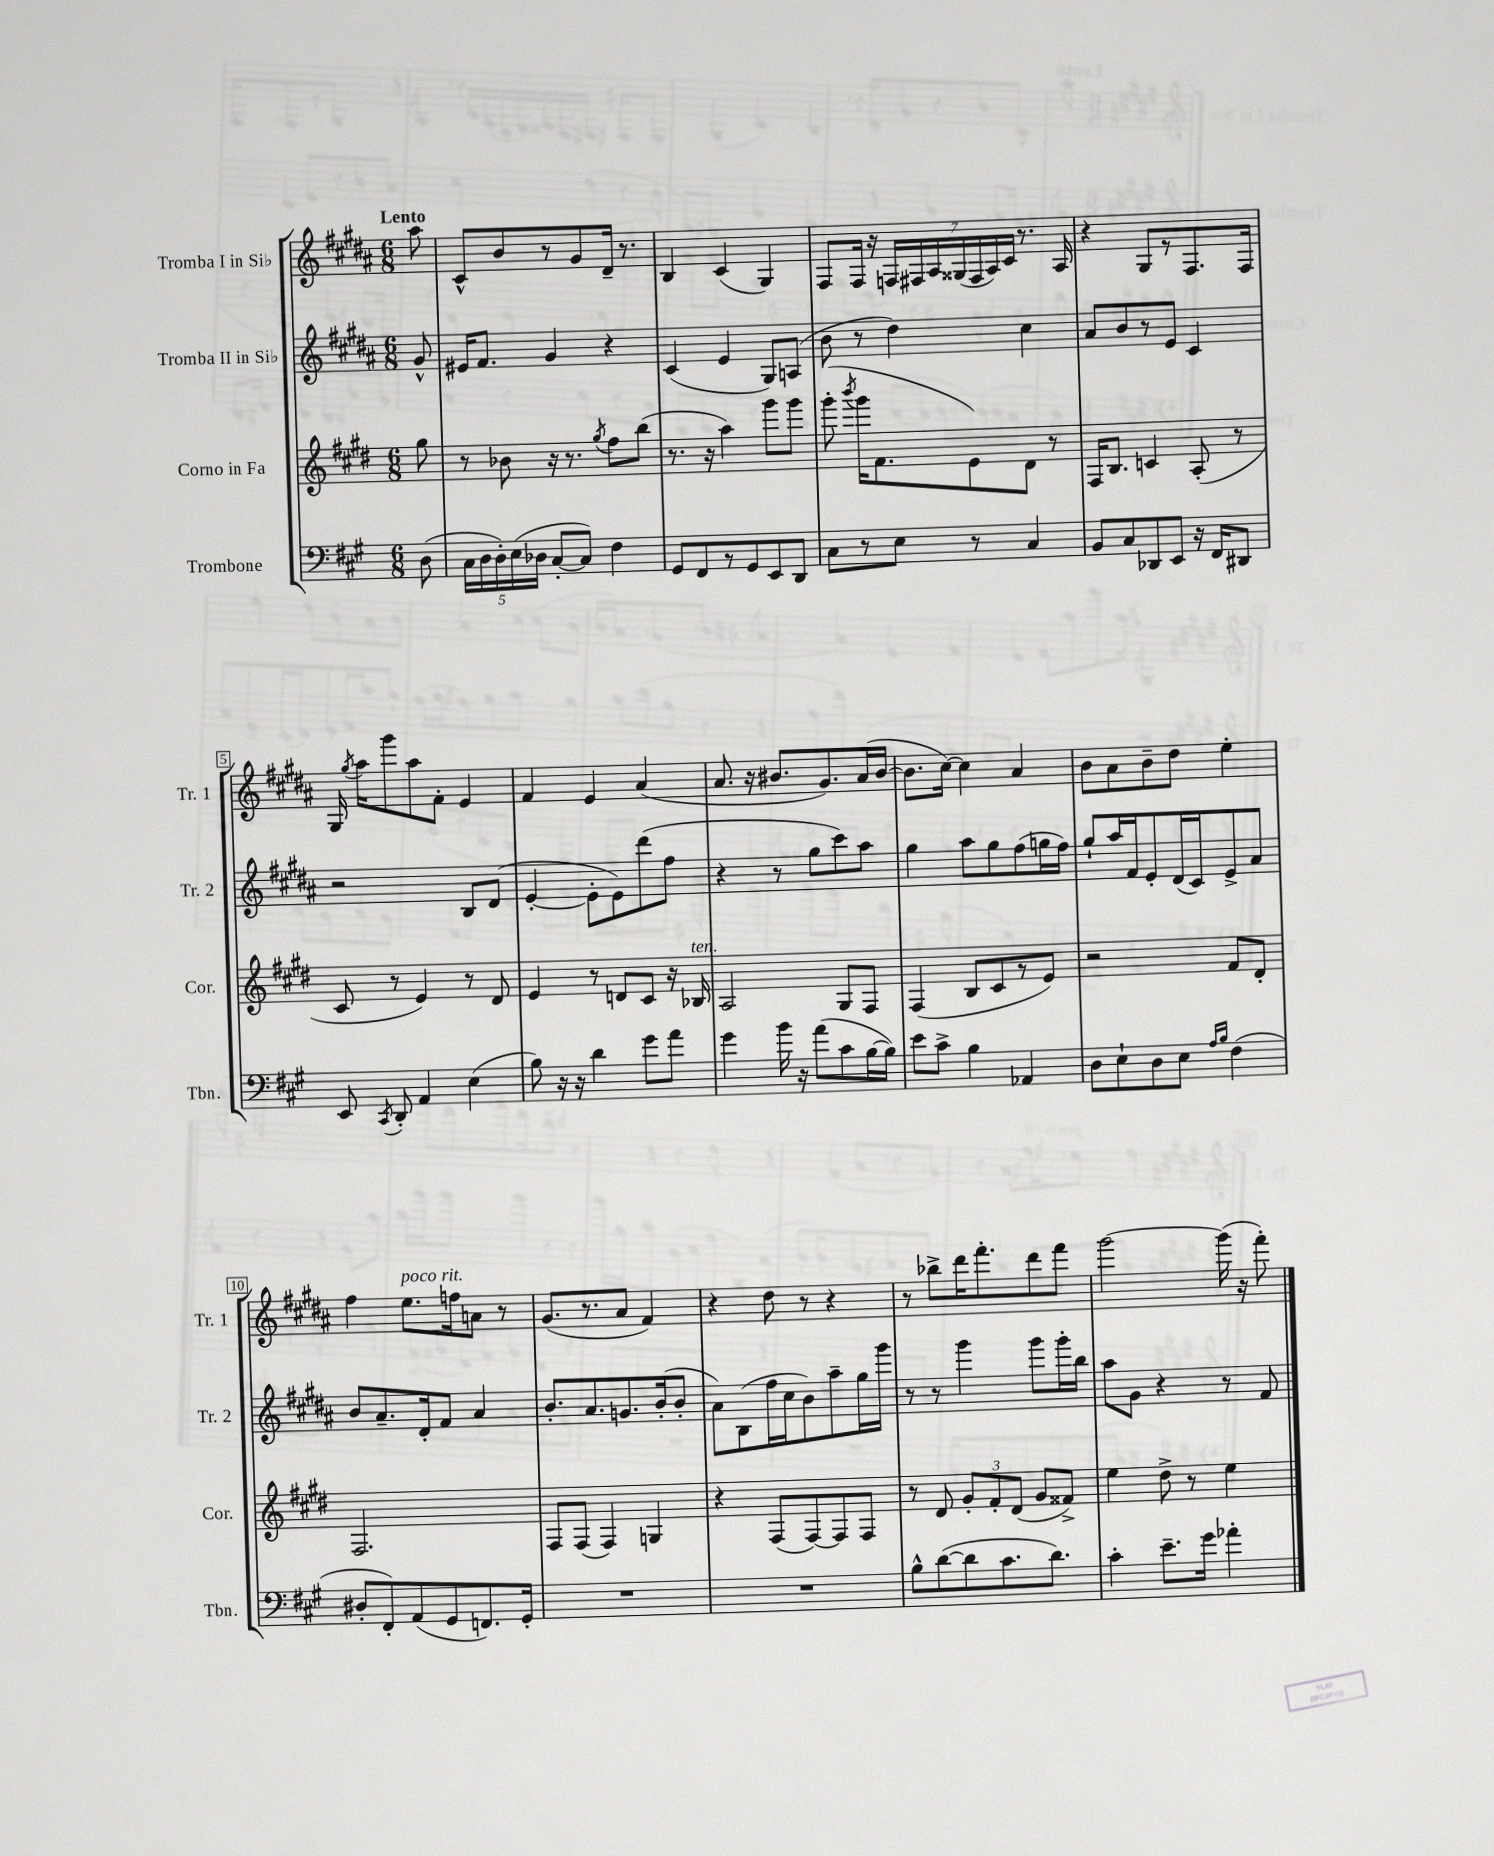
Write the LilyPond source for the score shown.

<<
\new StaffGroup <<
\new Staff = "s0" \with { instrumentName = "Tromba I in Sib" shortInstrumentName = "Tr. 1" } {
    \clef treble \key b \major \numericTimeSignature \time 6/8 \partial 8 \tempo "Lento"
    \autoBeamOff ais''8 |
    cis'8[-^ b'8 r8 gis'8 dis'16]-- r8. |
    b4 cis'4( gis4) |
    fis8[ fis16] r16 \tuplet 7/4 { f16[ fis16 ais16 gisis16( fis16 ais16) cis'16] } r8. ais16 |
    r4 gis8[ r8 fis8. fis16] |
    gis16 \acciaccatura { gis''8 } ais''16[ gis'''8 ais''8 fis'8]-. e'4 |
    fis'4 e'4 ais'4( |
    ais'8. r16 bis'8.[ gis'8.) ais'16( bis'16]~ |
    bis'8.[ cis''16]~) cis''4 ais'4 |
    b'8[ ais'8 b'8-- dis''8] e''4-. |
    fis''4 e''8.[^\markup { \italic "poco rit." } f''16 a'8] r8 |
    gis'8.[( r8. ais'8] fis'4) |
    r4 dis''8 r8 r4 |
    r8 bes''8[-> dis'''16 fis'''8.-. dis'''8 fis'''8] |
    gis'''2~ gis'''16( r16 fis'''8-.) \bar "|." |
}
\new Staff = "s1" \with { instrumentName = "Tromba II in Sib" shortInstrumentName = "Tr. 2" } {
    \clef treble \key b \major \numericTimeSignature \time 6/8 \partial 8
    \autoBeamOff gis'8-^ |
    eis'16[ fis'8.] gis'4 r4 |
    cis'4( e'4 gis8[) a8]( |
    b'8 r8 dis''4) cis''4 |
    ais'8[ b'8 r8 e'8] cis'4 |
    r2 b8[ dis'8]( |
    e'4~-. e'8[-. e'8) dis'''8( fis''8] |
    r4 r8 gis''8[ cis'''8) ais''8] |
    gis''4 ais''8[ gis''8 fis''8( g''16 fis''16]) |
    gis''8[-! ais''16 fis'16 e'8-. dis'16( cis'16) e'8-> ais'8] |
    b'8[ ais'8.-- dis'16-. fis'8] ais'4 |
    b'8.[-. ais'8. g'8. b'16-.( b'8]-. |
    ais'8[) b8( fis''16 cis''16 b'8) ais''8-- gis''16 gis'''16] |
    r8 r8 gis'''4 gis'''8[ gis'''16-. b''16] |
    ais''8[ gis'8] r4 r8 fis'8 \bar "|." |
}
\new Staff = "s2" \with { instrumentName = "Corno in Fa" shortInstrumentName = "Cor." } {
    \clef treble \key e \major \numericTimeSignature \time 6/8 \partial 8
    \autoBeamOff gis''8 |
    r8 bes'8 r16 r8. \acciaccatura { gis''8 } fis''8[ b''8]( |
    r8. r16 a''4) gis'''8[ gis'''8] |
    gis'''8-.( \acciaccatura { b'''8 } gis'''16[ fis'8. e'8) dis'8] r8 |
    fis16[ b8.] c'4 a8-.( r8 |
    cis'8 r8 e'4) r8 dis'8 |
    e'4 r8 d'8[ cis'8] r16 bes16^\markup { \italic "ten." } |
    a2 gis8[ fis8] |
    fis4( b8[ cis'8 r8 e'8]) |
    r2 fis'8[ dis'8]-. |
    fis2. |
    fis8[ fis8]( fis4) g4 |
    r4 fis8[( fis8~) fis8 fis8] |
    r8 dis'8 \tuplet 3/2 { gis'8[-. fis'8-. dis'8]( } gis'8[ fisis'8]->) |
    e''4 dis''8-> r8 e''4 \bar "|." |
}
\new Staff = "s3" \with { instrumentName = "Trombone" shortInstrumentName = "Tbn." } {
    \clef bass \key a \major \numericTimeSignature \time 6/8 \partial 8
    \autoBeamOff d8( |
    \tuplet 5/4 { cis16[ d16 d16-.) e16( des16] } cis8[~-. cis8]) fis4 |
    gis,8[ fis,8 r8 gis,8 e,8 d,8] |
    cis8[ r8 e8] r8 cis4 |
    b,8[ cis8 des,8 e,8] r16 fis,16[ dis,8] |
    e,8 \acciaccatura { cis,8 } d,8-. a,4 e4( |
    b8) r16 r16 d'4 gis'8[ a'8] |
    gis'4 b'16 r16 a'8[( cis'8 b16~ b16]) |
    e'8[ cis'8]-> b4 aes,4 |
    d8[ e8-! d8 e8] \grace { a16[ b16] } fis4( |
    dis8[-. fis,8-.) a,8( gis,8 f,8.) gis,16]-. |
    R2. |
    R2. |
    b8[-^ d'8~( d'8 cis'8. d'8.]) |
    cis'4-. e'8.[-- gis'16] aes'4-. \bar "|." |
}
>>
>>
\layout { \context { \Score \override BarNumber.stencil = #(make-stencil-boxer 0.1 0.3 ly:text-interface::print) } }
